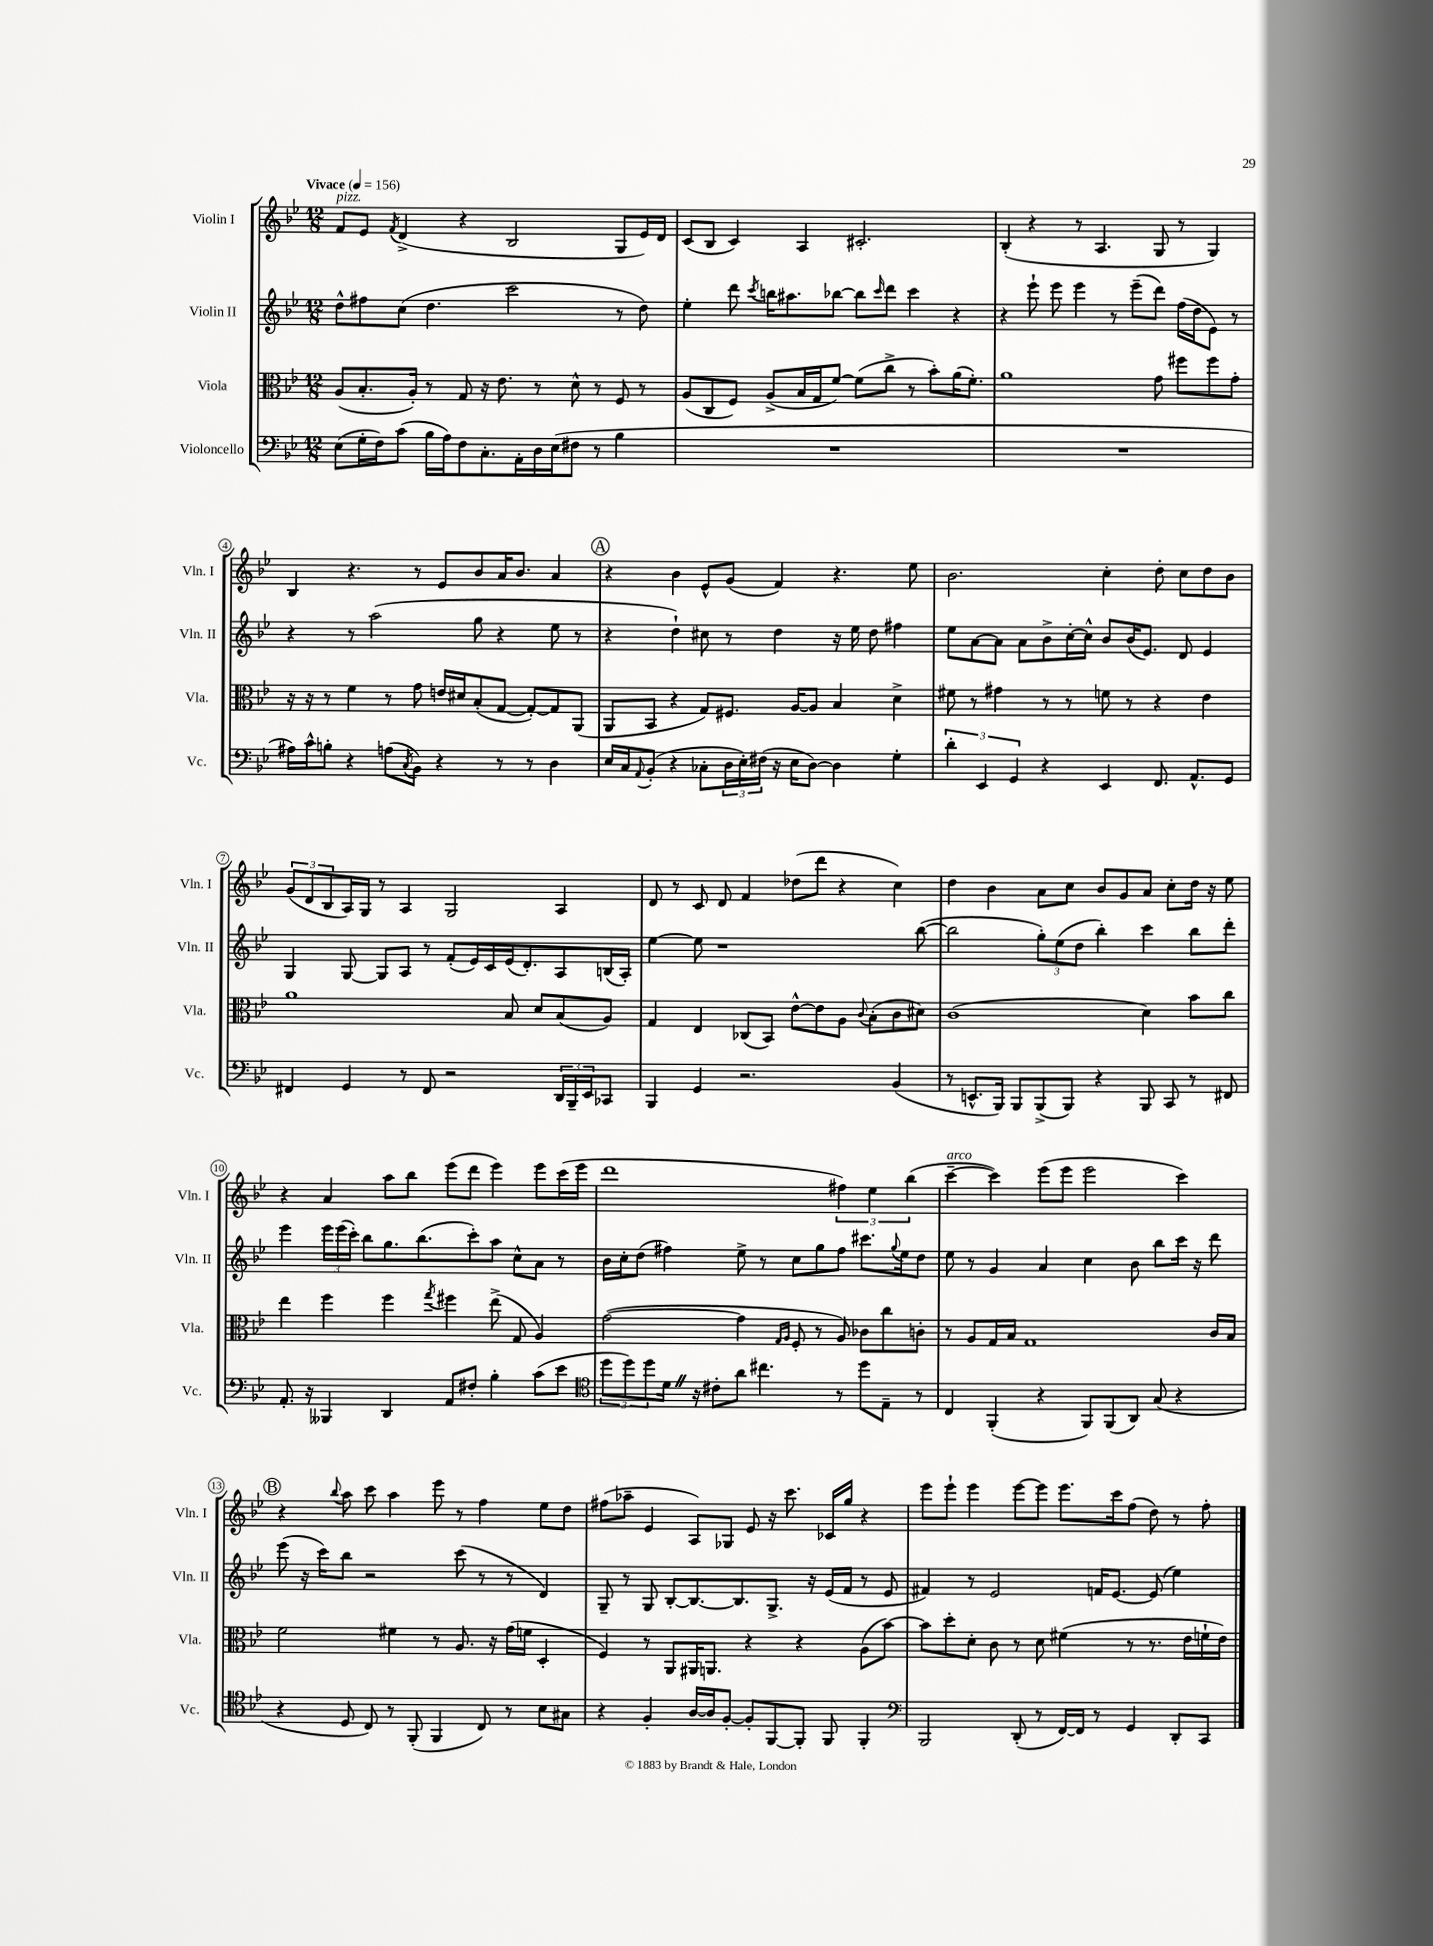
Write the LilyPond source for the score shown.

<<
\new StaffGroup <<
\new Staff = "s0" \with { instrumentName = "Violin I" shortInstrumentName = "Vln. I" } {
    \clef treble \key bes \major \numericTimeSignature \time 12/8 \tempo "Vivace" 4 = 156
    f'8^\markup { \italic "pizz." } ees'8 \acciaccatura { f'8 } d'4->( r4 bes2 g8 ees'16) d'16 |
    c'8( bes8 c'4) a4 cis'2.-. |
    bes4-.( r4 r8 a4. g8 r8 g4) |
    bes4 r4. r8 ees'8 bes'8 a'16 bes'8. a'4 |
    \mark \markup { \circle "A" } r4 bes'4 ees'8-^ g'8( f'4) r4. ees''8 |
    bes'2. c''4-. d''8-. c''8 d''8 bes'8 |
    \tuplet 3/2 { g'8( d'8 bes8 } a16) g16 r8 a4 g2 a4 |
    d'8 r8 c'8 d'8 f'4 des''8( d'''8 r4 c''4) |
    d''4 bes'4 a'8 c''8 bes'8 g'8 a'8 c''8-. d''16 r16 ees''8 |
    r4 a'4 a''8 bes''8 ees'''8( d'''8 ees'''4) ees'''8 c'''16( ees'''16 |
    d'''1 \tuplet 3/2 { fis''4) ees''4 bes''4( } |
    c'''4~--^\markup { \italic "arco" } c'''4) ees'''8( ees'''8 ees'''2 c'''4) |
    \mark \markup { \circle "B" } r4 \appoggiatura { bes''8 } a''8 c'''8 a''4 ees'''8 r8 f''4 ees''8 d''8 |
    fis''8( aes''8-- ees'4 a8) ges8 ees'8 r16 c'''8. ces'16 g''16 r4 |
    ees'''8 ees'''8-! ees'''4 ees'''8~ ees'''8 ees'''8. c'''16 f''8( d''8) r8 f''8-. \bar "|." |
}
\new Staff = "s1" \with { instrumentName = "Violin II" shortInstrumentName = "Vln. II" } {
    \clef treble \key bes \major \numericTimeSignature \time 12/8
    d''8-^ fis''8 c''8( d''4. c'''2 r8 d''8) |
    ees''4-. d'''8 \acciaccatura { c'''8 } b''16 ais''8. bes''8~ bes''8 \grace { c'''16 } d'''8 c'''4 r4 |
    r4 ees'''8-! ees'''8 ees'''4 r8 ees'''8--( d'''8) f''16( d''16 ees'8) r8 |
    r4 r8 a''2( g''8 r4 ees''8 r8 |
    \mark \markup { \circle "A" } r4 d''4-!) cis''8 r8 d''4 r16 ees''16 d''8 fis''4 |
    ees''8 a'8~ a'8 a'8 bes'8-> c''16~-. c''16-^ bes'8 bes'16( ees'8.) d'8 ees'4 |
    g4 g8~ g8 a8 r8 f'8-.( ees'16) c'16 ees'16( d'8.-.) a8 b16( a16-.) |
    ees''4~ ees''8 r1 bes''8~( |
    bes''2 \tuplet 3/2 { g''8-.) ees''8( d''8 } bes''4-.) c'''4 bes''8 d'''8-. |
    ees'''4 \tuplet 3/2 { ees'''16 ees'''16( c'''16-.) } bes''8 g''8. bes''8.( c'''8-.) a''8 c''8-^ a'8 r8 |
    bes'16 c''16-. d''8( fis''4) ees''8-> r8 c''8 g''8 fis''8 cis'''8. \appoggiatura { g''8 } ees''16 d''8 |
    ees''8 r8 g'4 a'4 c''4 bes'8 bes''8 c'''16 r16 d'''8 |
    \mark \markup { \circle "B" } ees'''8( r16 c'''16) bes''8 r2 c'''8( r8 r8 d'4) |
    g8-- r8 g8 bes8~-. bes8.~ bes8. g8.-> r16 ees'16( f'16 r8 ees'8 |
    fis'4) r8 ees'2 f'16 ees'8.~ ees'8( ees''4) \bar "|." |
}
\new Staff = "s2" \with { instrumentName = "Viola" shortInstrumentName = "Vla." } {
    \clef alto \key bes \major \numericTimeSignature \time 12/8
    a8( bes8.-. a16-.) r8 g8 r16 ees'8. r8 d'8-^ r8 f8 r8 |
    a8( c8 f8) a8->( bes16 g16 f'8~) f'8( c''8-> r8 bes'8-.) a'16( f'8.-.) |
    a'1 g'8 fis''8 fis''8 g'8-. |
    r16 r16 r8 f'4 r8 g'8 e'16 dis'16 bes8-.( g8~ g8~-.) g8 a,8( |
    \mark \markup { \circle "A" } a,8 bes,8 r4 g8) fis8. a16~ a8 bes4 d'4-> |
    fis'8 r8 gis'4 r8 r8 f'8 r8 r4 ees'4 |
    a'1 bes8 d'8 bes8( a8) |
    g4 ees4 ces8( bes,8) ees'8~-^ ees'8 a8 \appoggiatura { c'8 } bes8-.( c'8 dis'8) |
    c'1( d'4) bes'8 c''8 |
    ees''4 f''4 f''4 \acciaccatura { g''8 } fis''4 ees''8->( g8 a4) |
    g'2~( g'4 \grace { g16 a16 } f8-. r8 a8) ces'8 c''8 c'8-. |
    r8 a8 g16 bes16 g1 c'16 bes16 |
    \mark \markup { \circle "B" } f'2 fis'4 r8 a8. r16 g'16( f'16 d4-. |
    f4) r8 a,8 ais,16 a,8. r4 r4 a8( bes'8~) |
    bes'8 d''8-. d'8-. c'8 r8 d'8 fis'4( r8 r8. ees'16 f'16-! ees'16) \bar "|." |
}
\new Staff = "s3" \with { instrumentName = "Violoncello" shortInstrumentName = "Vc." } {
    \clef bass \key bes \major \numericTimeSignature \time 12/8
    ees8( g16-. f16) c'8( bes16 a16) f8 c8.-. a,16-. d16 ees16( fis8 r8 bes4 |
    R1. |
    R1. |
    ais16) c'16-^ b8-. r4 a8( \acciaccatura { c8 } bes,8) r4 r8 r8 d4 |
    \mark \markup { \circle "A" } ees16 c16 \appoggiatura { a,8 } bes,8-.( r4 ces8-. \tuplet 3/2 { d16 ees16-.) fis16( } r16 ees16 d8~) d4 g4-. |
    \tuplet 3/2 { d'4-. ees,4 g,4 } r4 ees,4 f,8. a,8.-^ g,8 |
    fis,4 g,4 r8 fis,8 r2 \tuplet 3/2 { d,16 bes,,16-- ees,16 } ces,8 |
    bes,,4 g,4 r2. bes,4( |
    r8 e,8.-^ bes,,16) bes,,8 bes,,8->( bes,,8) r4 bes,,8 c,8 r8 fis,8 |
    a,8.-. r16 beses,,4 d,4 a,8 fis8-. bes4-. c'8( ees'8 |
    \clef tenor \tuplet 3/2 { d''8 d''8) d''8 } d'16 \once \override BreathingSign.text = \markup { \musicglyph "scripts.caesura.straight" } \breathe r16 cis'8-. a'8 cis''4. r8 d''8 ees8-- r8 |
    c4 f,4-.( r4 f,8) f,8( a,8) g8( r4 |
    \mark \markup { \circle "B" } r4 d8 c8) r8 f,8-.( f,4 c8) r8 bes8 gis8 |
    r4 f4-. a16~ a16 f8~-. f8-. f,8~ f,8-. f,8 f,4-. |
    \clef bass bes,,2 d,8-.( r8 f,16~) f,16 r8 g,4 d,8-. c,8 \bar "|." |
}
>>
>>
\layout { \context { \Score \override BarNumber.stencil = #(make-stencil-circler 0.1 0.3 ly:text-interface::print) } }
